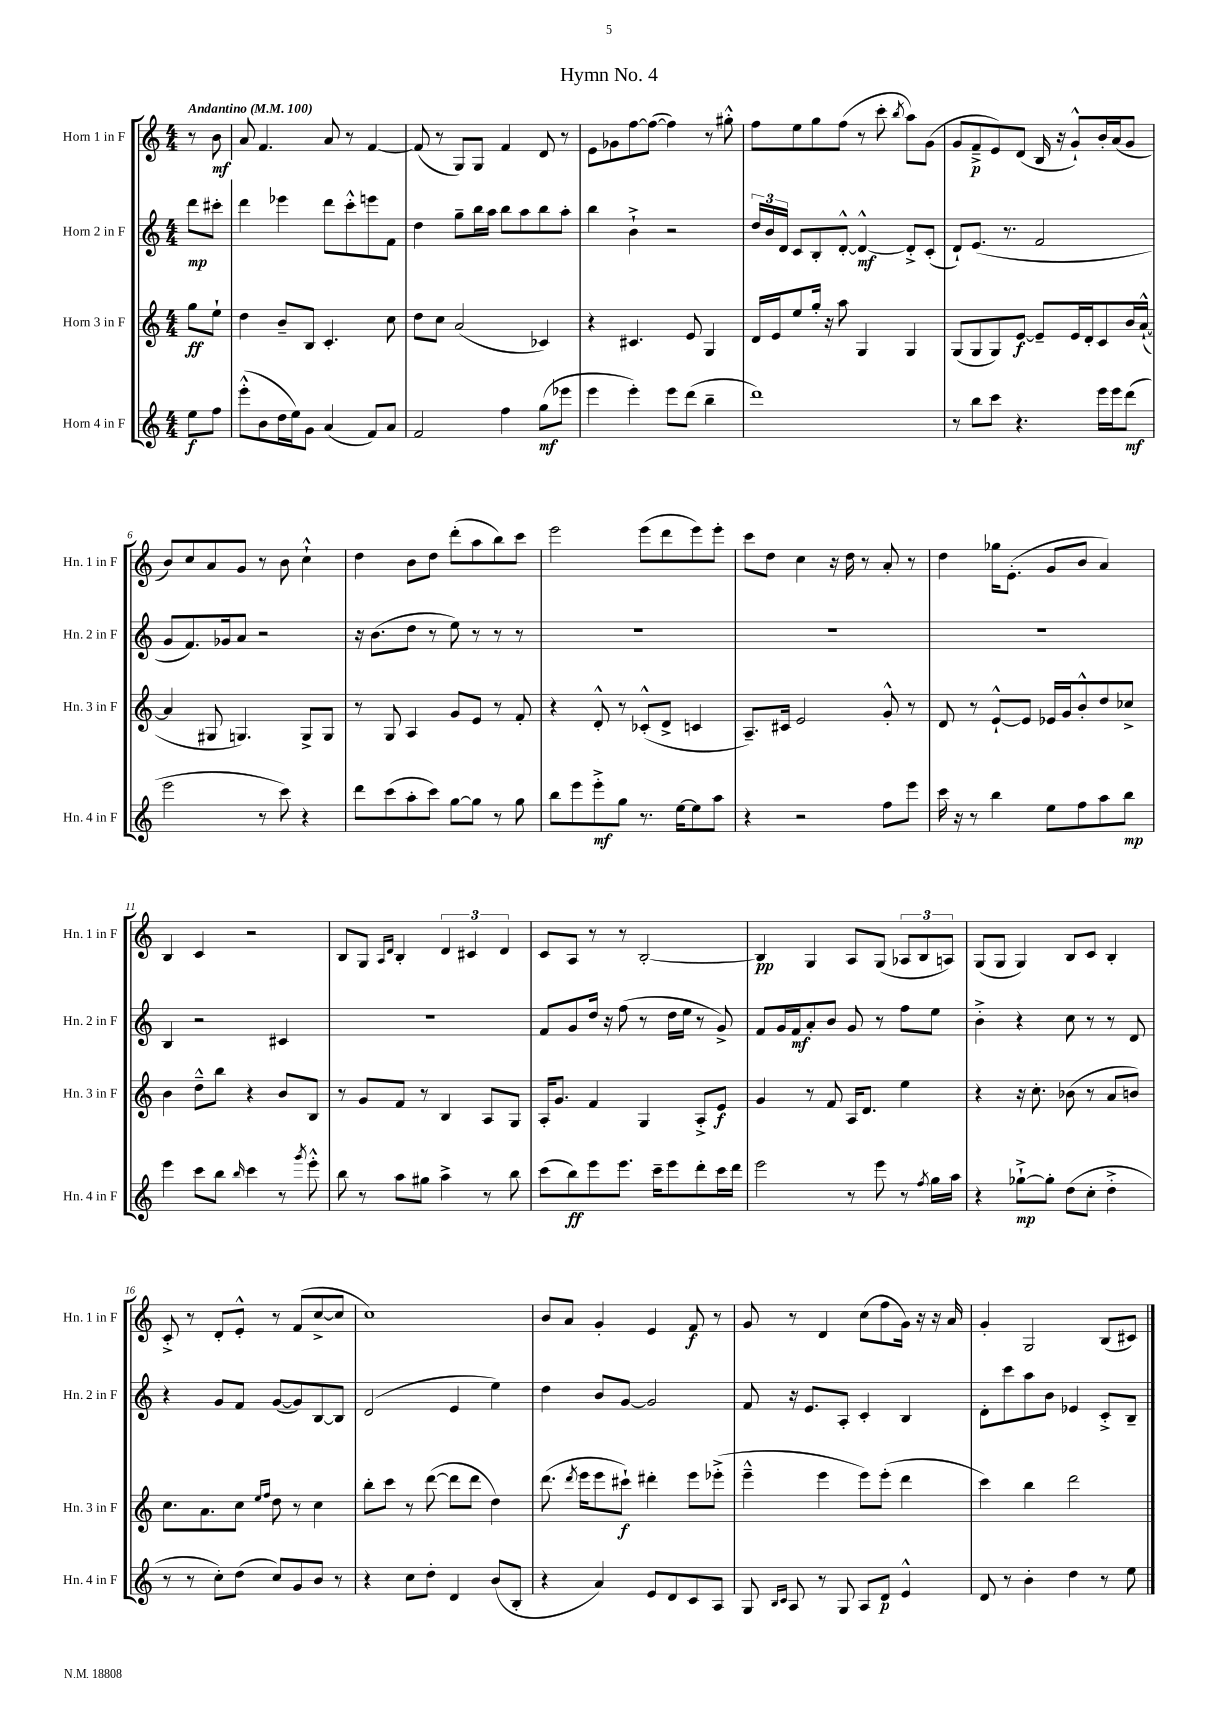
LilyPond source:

\header { title = "Hymn No. 4" }
<<
\new StaffGroup <<
\new Staff = "s0" \with { instrumentName = "Horn 1 in F" shortInstrumentName = "Hn. 1 in F" } {
    \clef treble \key c \major \numericTimeSignature \time 4/4 \partial 4 \tempo "Andantino" 4 = 100
    \autoBeamOff r8 b'8\mf |
    a'8 f'4. a'8 r8 f'4~ |
    f'8( r8 g8[) g8] f'4 d'8 r8 |
    e'8[ ges'8 f''8~ f''8]~( f''4) r8 gis''8-.-^ |
    f''8[ e''8 g''8 f''8]( r8 c'''8-. \acciaccatura { b''8 } a''8[) g'8]( |
    g'8[ f'8--->\p e'8) d'8]( b16 r16 g'8[-!-^) b'16-. a'16( g'8] |
    b'8[) c''8 a'8 g'8] r8 b'8 c''4-!-^ |
    d''4 b'8[ d''8] d'''8[-.( a''8 b''8) c'''8] |
    e'''2 e'''8[( d'''8 e'''8) e'''8]-. |
    c'''8[ d''8] c''4 r16 d''16 r8 a'8-. r8 |
    d''4 ges''16[ e'8.]-.( g'8[ b'8] a'4) |
    b4 c'4 r2 |
    b8[ g8] \grace { a16[ d'16] } b4-. \tuplet 3/2 { d'4 cis'4 d'4 } |
    c'8[ a8] r8 r8 b2~-. |
    b4\pp g4 a8[ g8]( \tuplet 3/2 { aes8[ b8 a8]) } |
    g8[( g8] g4) b8[ c'8] b4-. |
    c'8-.-> r8 d'8[-. e'8]-.-^ r8 f'8[( c''8~-> c''8] |
    c''1) |
    b'8[ a'8] g'4-. e'4 f'8\f r8 |
    g'8 r8 d'4 c''8[( f''8 g'16]) r16 r16 a'16 |
    g'4-. g2 b8[( cis'8]) \bar "|." |
}
\new Staff = "s1" \with { instrumentName = "Horn 2 in F" shortInstrumentName = "Hn. 2 in F" } {
    \clef treble \key c \major \numericTimeSignature \time 4/4 \partial 4
    \autoBeamOff d'''8[\mp cis'''8]-. |
    d'''4 ees'''4 d'''8[ c'''8-.-^ e'''8 f'8] |
    d''4 g''8[-- b''16 a''16] b''8[ a''8 b''8 a''8]-. |
    b''4 b'4-!-> r2 |
    \tuplet 3/2 { d''16[ b'16 d'16] } c'8[ b8-. d'8]~-.-^ d'4~-^\mf d'8[-.-> c'8]-.( |
    d'8[-!) e'8.]( r8. f'2 |
    g'8[ f'8.) ges'16 a'8] r2 |
    r16 b'8.[( d''8] r8 e''8) r8 r8 r8 |
    R1 |
    R1 |
    R1 |
    b4 r2 cis'4 |
    R1 |
    f'8[ g'8 d''16] r16 f''8( r8 d''16[ e''16] r8 g'8->) |
    f'8[ g'16 f'16\mf a'8-. b'8] g'8 r8 f''8[ e''8] |
    b'4-.-> r4 c''8 r8 r8 d'8 |
    r4 g'8[ f'8] g'8[~( g'8) b8~ b8] |
    d'2( e'4 e''4) |
    d''4 b'8[ g'8]~ g'2 |
    f'8 r16 e'8.[ a8]-. c'4-. b4 |
    d'8[-. c'''8 a''8 b'8] ees'4 c'8[-.-> b8]-- \bar "|." |
}
\new Staff = "s2" \with { instrumentName = "Horn 3 in F" shortInstrumentName = "Hn. 3 in F" } {
    \clef treble \key c \major \numericTimeSignature \time 4/4 \partial 4
    \autoBeamOff g''8[\ff e''8]-! |
    d''4 b'8[-- b8] c'4.-. c''8 |
    d''8[ c''8] a'2( ces'4) |
    r4 cis'4. e'8 g4 |
    d'16[ e'16 e''8 g''16]-. r16 a''8 g4 g4 |
    g8[( g8 g8) e'8]~\f e'8[-- e'16 d'16-. c'8 b'16 a'16]~-!-^( |
    a'4 gis8 g4.) g8[-> g8] |
    r8 g8 a4 g'8[ e'8] r8 f'8-. |
    r4 d'8-.-^ r8 ces'8[-.-^( d'8]-> c'4 |
    a8.[--) cis'16] e'2 g'8-.-^ r8 |
    d'8 r8 e'8[~-!-^ e'8] ees'16[ g'16 b'8-.-^ d''8 ces''8]-> |
    b'4 d''8[---^ b''8] r4 b'8[ b8] |
    r8 g'8[ f'8] r8 b4 a8[ g8] |
    a16[-. g'8.] f'4 g4 a8[-.-> e'8]\f |
    g'4 r8 f'8 a16[ d'8.] e''4 |
    r4 r16 c''8.-. bes'8( r8 a'8[ b'8]) |
    c''8.[ a'8. c''8] \grace { e''16[ f''16] } d''8 r8 c''4 |
    b''8[-. c'''8] r8 d'''8~( d'''8[ d'''8] d''4) |
    d'''8.( \acciaccatura { d'''8 } e'''16[ e'''8 cis'''8]-!\f) dis'''4-. e'''8[ ees'''8]-.->( |
    e'''4---^ e'''4 e'''8[) e'''8]-.( d'''4 |
    c'''4) b''4 d'''2 \bar "|." |
}
\new Staff = "s3" \with { instrumentName = "Horn 4 in F" shortInstrumentName = "Hn. 4 in F" } {
    \clef treble \key c \major \numericTimeSignature \time 4/4 \partial 4
    \autoBeamOff e''8[\f f''8] |
    e'''8[-.-^( b'8 d''16 e''16) g'8] a'4( f'8[) a'8] |
    f'2 f''4 g''8[\mf( ees'''8] |
    e'''4 e'''4-.) e'''8[ d'''8]( b''4-- |
    d'''1) |
    r8 b''8[ c'''8] r4. e'''16[ e'''16 d'''8]\mf( |
    e'''2 r8 c'''8) r4 |
    d'''8[ c'''8( a''8-. c'''8]) g''8[~ g''8] r8 g''8 |
    b''8[ e'''8 e'''8-.->\mf g''8] r8. e''16[~ e''8 a''8] |
    r4 r2 f''8[ e'''8] |
    c'''16 r16 r8 b''4 e''8[ f''8 a''8 b''8]\mp |
    e'''4 c'''8[ b''8] \grace { b''16 } c'''4 r8 \acciaccatura { g'''8 } e'''8-.-^ |
    b''8 r8 a''8[ gis''8] a''4-> r8 b''8 |
    c'''8[( b''8\ff) e'''8 e'''8.] c'''16[-- e'''8 d'''8-. c'''16 d'''16] |
    e'''2 r8 e'''8 r8 \acciaccatura { f''8 } g''16[ a''16] |
    r4 ges''8[~-!->\mp ges''8]-. d''8[( c''8]-. d''4-.-> |
    r8 r8 c''8[-.) d''8]( c''8[) g'8 b'8] r8 |
    r4 c''8[ d''8]-. d'4 b'8[( b8]-. |
    r4 a'4) e'8[ d'8 c'8 a8] |
    g8 \grace { b16[ c'16] } a8 r8 g8 a8[ d'8]\p e'4-^ |
    d'8 r8 b'4-. d''4 r8 e''8 \bar "|." |
}
>>
>>
